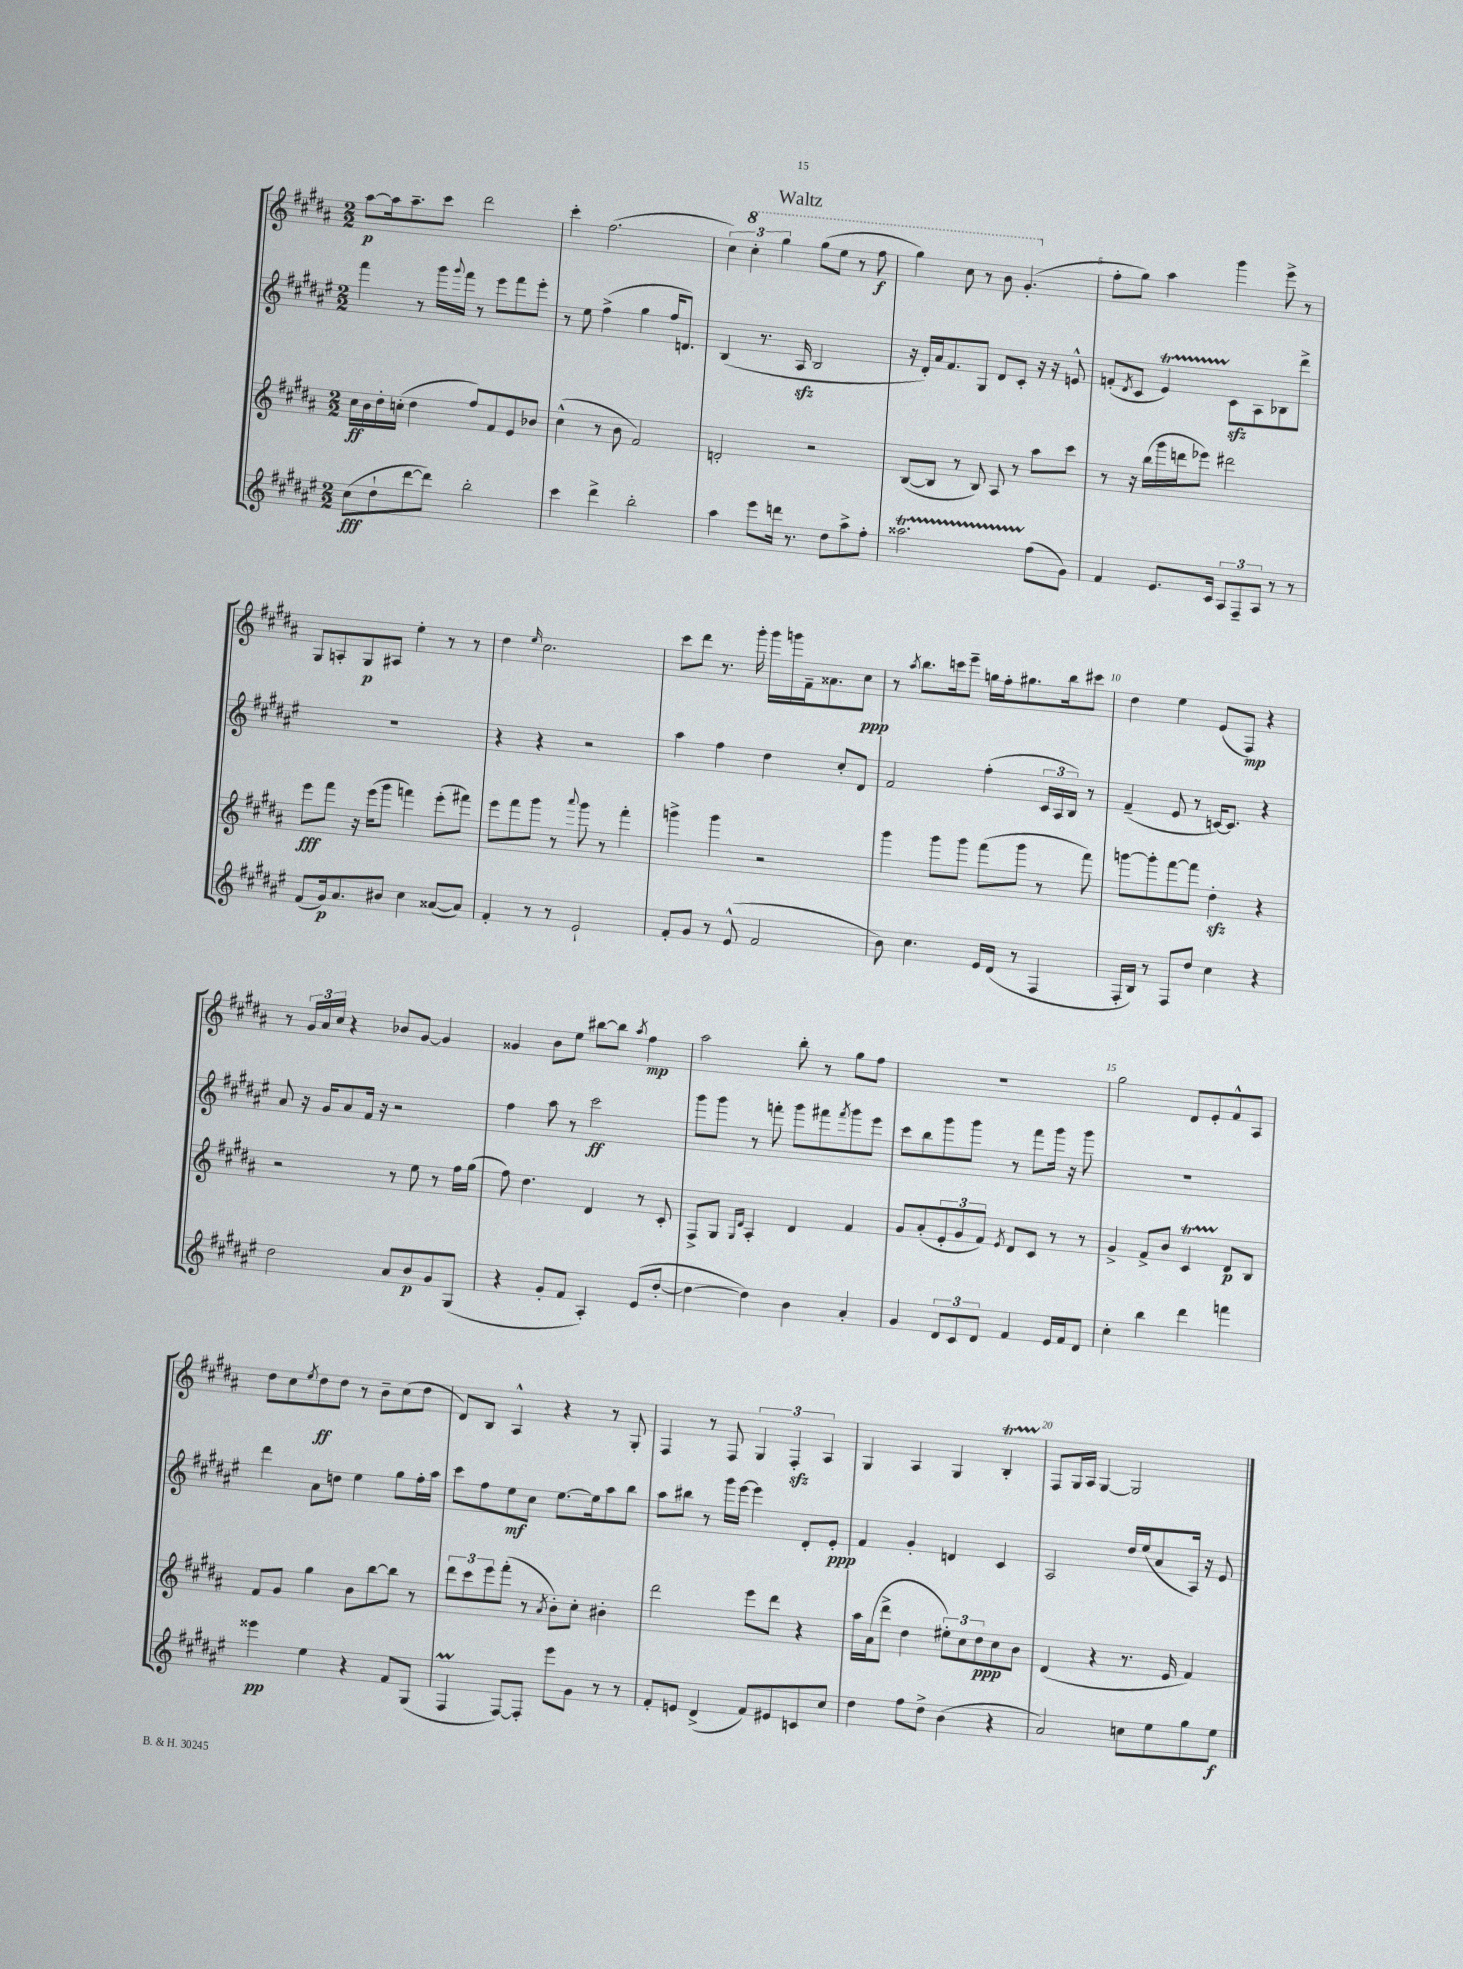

**kern	**dynam	**kern	**dynam	**kern	**dynam	**kern	**dynam
*part4	*part4	*part3	*part3	*part2	*part2	*part1	*part1
*staff4	*staff4	*staff3	*staff3	*staff2	*staff2	*staff1	*staff1
*clefG2	*	*clefG2	*	*clefG2	*	*clefG2	*
*k[f#c#g#d#a#e#]	*	*k[f#c#g#d#a#]	*	*k[f#c#g#d#a#e#]	*	*k[f#c#g#d#a#]	*
*M2/2	*	*M2/2	*	*M2/2	*	*M2/2	*
=1	=1	=1	=1	=1	=1	=1	=1
(8cc#\L	fff	16cc#\LL	ff	4fff#\	.	[8aa#\L	p
.	.	16b\	.	.	.	.	.
8dd#`\	.	16dd#'\	.	.	.	16aa#\k]	.
.	.	(16ccn'\JJ	.	.	.	8.aa#~\	.
[8ddd#\	.	4dd#\	.	8r	.	.	.
8ddd#\J])	.	.	.	16ggg#\LL	.	8ccc#\J	.
.	.	.	.	8qqggg#/	.	.	.
.	.	.	.	16fff#\JJ	.	.	.
2bb'\	.	8ff#/L)	.	8r	.	2ddd#\	.
.	.	8f#/	.	8eee#\L	.	.	.
.	.	8e/	.	8fff#\	.	.	.
.	.	8b-X/J	.	8eee#'\J	.	.	.
=2	=2	=2	=2	=2	=2	=2	=2
4ccc#\	.	(4cc#^^\	.	8r	.	4ccc#'\	.
.	.	.	.	8ee#\	.	.	.
4ddd#^\	.	8r	.	(4ff#^\	.	(2.ff#\	.
.	.	8b\	.	.	.	.	.
2bb'\	.	2f#/)	.	4gg#\	.	.	.
.	.	.	.	16ff#/KL	.	.	.
.	.	.	.	8.dn/J)	.	.	.
=3	=3	=3	=3	=3	=3	=3	=3
4aa#\	.	2dn'/	.	(4B/	.	6cc#\)	.
*	*	*	*	*	*	*8va	*
.	.	.	.	.	.	6ccc#'\	.
8eee#\L	.	.	.	8.r	.	.	.
.	.	.	.	.	.	6ggg#\	.
16dddn\Jk	.	.	.	.	.	.	.
8.r	.	.	.	16A#zz/	.	.	.
.	.	2r	.	2B/	.	(8ggg#\L	.
8dd#\L	.	.	.	.	.	8eee\J	.
8aa#^\	.	.	.	.	.	8r	.
8ff#'\J	.	.	.	.	.	8fff#\	f
=4	=4	=4	=4	=4	=4	=4	=4
2.aa##Xt\	.	([8B/L	.	16r	.	4ggg#\)	.
.	.	.	.	16d#'/LL)	.	.	.
.	.	8B/J]	.	16a#/J	.	.	.
.	.	.	.	8.f#/	.	.	.
.	.	8r	.	.	.	8ccc#\	.
.	.	8B/)	.	8G#/J	.	8r	.
.	.	8A#/	.	8d#/L	.	8bb\	.
.	.	8r	.	8c#'/J	.	(4.gg#'/	.
(8ff#\L	.	8aa#\L	.	16r	.	.	.
.	.	.	.	16r	.	.	.
8g#\J)	.	8ccc#\J	.	8en^^/	.	.	.
=5	=5	=5	=5	=5	=5	=5	=5
*	*	*	*	*	*	*X8va	*
4f#/	.	8r	.	(8fn'/L	.	8ff#'\L	.
.	.	.	.	8qd#/	.	.	.
.	.	16r	.	8c#/J	.	8gg#\J)	.
.	.	(16bb\LL	.	.	.	.	.
8.e#/L	.	16ggg#\	.	4e#t/)	.	4aa#\	.
.	.	16dddn\J	.	.	.	.	.
.	.	8eee-X\J)	.	.	.	.	.
16c#/Jk	.	.	.	.	.	.	.
12A#/L	.	2ddd#X\	.	8c#zz\L	.	4ggg#\	.
12F#~/	.	.	.	.	.	.	.
.	.	.	.	8A#\	.	.	.
12A#/J	.	.	.	.	.	.	.
8r	.	.	.	8B-X\	.	8eee^\	.
8r	.	.	.	8ddd#^\J	.	8r	.
!!LO:LB:g=z
=6	=6	=6	=6	=6	=6	=6	=6
(8f#/L	.	8eee\L	fff	1r	.	8G#/L	.
16g#/k)	p	8fff#\J	.	.	.	8An'/	.
8.a#/	.	.	.	.	.	.	.
.	.	16r	.	.	.	8G#/	p
.	.	(16eee\KL	.	.	.	.	.
8b#X/J	.	8ggg#\J	.	.	.	8A#X/J	.
4cc#\	.	4fffn\)	.	.	.	4ee'\	.
([8a##X/L	.	(8eee'\L	.	.	.	8r	.
8a##/J])	.	8fff#X\J)	.	.	.	8r	.
=7	=7	=7	=7	=7	=7	=7	=7
4f#'/	.	8eee\L	.	4r	.	4dd#\	.
.	.	8fff#\	.	.	.	.	.
.	.	.	.	.	.	16qqee/	.
8r	.	8ggg#\J	.	4r	.	2.cc#\	.
8r	.	8r	.	.	.	.	.
.	.	8qqaaa#/	.	.	.	.	.
2e#`/	.	8ggg#\	.	2r	.	.	.
.	.	8r	.	.	.	.	.
.	.	4fff#'\	.	.	.	.	.
=8	=8	=8	=8	=8	=8	=8	=8
8f#'/L	.	4gggn^\	.	4aa#\	.	8ccc#\L	.
8g#/J	.	.	.	.	.	8ddd#\J	.
8r	.	4ggg\	.	4ff#\	.	8.r	.
(8e#^^/	.	.	.	.	.	.	.
.	.	.	.	.	.	16ggg#'\	.
2f#/	.	2r	.	4dd#\	.	16ggg#\LL	.
.	.	.	.	.	.	16gggn\	.
.	.	.	.	.	.	16f#~\J	.
.	.	.	.	.	.	8.a##X\	.
.	.	.	.	8cc#'/L	.	.	.
.	.	.	.	8d#/J	.	8cc#\J	ppp
=9	=9	=9	=9	=9	=9	=9	=9
8b\)	.	4ggg#\	.	2f#/	.	8r	.
.	.	.	.	.	.	8qaa#/	.
4.cc#\	.	.	.	.	.	8.bb\L	.
.	.	8ggg#\L	.	.	.	.	.
.	.	.	.	.	.	16cccn\k	.
.	.	8ggg#\J	.	.	.	8eee~\J	.
16e#/LL	.	(8fff#\L	.	(4ff#'\	.	16ggn\LL	.
(16d#/JJ	.	.	.	.	.	16ff#'\J	.
8r	.	8ggg#\J	.	.	.	8.gg#X\	.
4F#/	.	8r	.	24c#/LL	.	.	.
.	.	.	.	24A#/	.	.	.
.	.	.	.	.	.	16bb\k	.
.	.	.	.	24B/JJ)	.	.	.
.	.	8fff#\)	.	8r	.	8ccc#X\J	.
=10	=10	=10	=10	=10	=10	=10	=10
16F#'/LL	.	[8gggn\L	.	(4f#~/	.	4dd#\	.
16B/JJ)	.	.	.	.	.	.	.
8r	.	8ggg'\]	.	.	.	.	.
8F#/L	.	[8fff#\	.	8e#/	.	4ee\	.
8dd#/J	.	8fff#\J]	.	8r	.	.	.
4cc#\	.	4dd#zz'\	.	[16cn/KL)	.	(8e/L	.
.	.	.	.	8.c/J]	.	.	.
.	.	.	.	.	.	8F#/J)	mp
4r	.	4r	.	4r	.	4r	.
!!LO:LB:g=z
=11	=11	=11	=11	=11	=11	=11	=11
2dd#\	.	2r	.	8a#/	.	8r	.
.	.	.	.	16r	.	24g#/LL	.
.	.	.	.	.	.	24a#/	.
.	.	.	.	16g#/KL	.	.	.
.	.	.	.	.	.	24cc#/JJ	.
.	.	.	.	8a#/	.	4r	.
.	.	.	.	16f#/Jk	.	.	.
.	.	.	.	16r	.	.	.
8a#/L	.	8r	.	2r	.	8b-X/L	.
8b/	p	8ee\	.	.	.	[8g#/J	.
8g#/	.	8r	.	.	.	4g#/]	.
(8G#/J	.	16ff#\LL	.	.	.	.	.
.	.	(16gg#\JJ	.	.	.	.	.
=12	=12	=12	=12	=12	=12	=12	=12
4r	.	8ff#\)	.	4ff#\	.	4g##X/	.
.	.	4.dd#\	.	.	.	.	.
8g#'/L	.	.	.	8aa#\	.	8b\L	.
8f#/J	.	.	.	8r	.	8ee\J	.
4A#'/)	.	4d#/	.	2ccc#\	ff	[8bb#X\L	.
.	.	.	.	.	.	8bb#\J]	.
.	.	.	.	.	.	8qaa#/	.
(8e#/L	.	8r	.	.	.	4ff#\	mp
[8dd#'/J	.	8c#'/	.	.	.	.	.
=13	=13	=13	=13	=13	=13	=13	=13
4dd#\_	.	8F#^/L	.	8ggg#\L	.	2aa#\	.
.	.	8G#/J	.	8ggg#\J	.	.	.
.	.	16qqG#/LL	.	.	.	.	.
.	.	16qqd#/JJ	.	.	.	.	.
4dd#\])	.	4A#'/	.	8r	.	.	.
.	.	.	.	8fffn'\	.	.	.
4b\	.	4d#/	.	8ggg#\L	.	8bb'\	.
.	.	.	.	8fff#X\	.	8r	.
.	.	.	.	8qfff#/	.	.	.
4a#'/	.	4f#/	.	8ggg#\	.	8gg#\L	.
.	.	.	.	8eee#\J	.	8ff#\J	.
=14	=14	=14	=14	=14	=14	=14	=14
4g#/	.	8g#/L	.	8ccc#\L	.	1r	.
.	.	(8a#'/	.	8bb\	.	.	.
12d#/L	.	12e'/	.	8ggg#\	.	.	.
12c#/	.	12g#/	.	.	.	.	.
.	.	.	.	8ggg#\J	.	.	.
12d#/J	.	12f#/J)	.	.	.	.	.
.	.	8qe/	.	.	.	.	.
4f#/	.	8d#/L	.	8r	.	.	.
.	.	8c#/J	.	8fff#\L	.	.	.
16e#/LL	.	8r	.	16ggg#\Jk	.	.	.
16f#/J	.	.	.	16r	.	.	.
8d#/J	.	8r	.	8ggg#\	.	.	.
=15	=15	=15	=15	=15	=15	=15	=15
4cc#'\	.	4g#^/	.	1r	.	2gg#\	.
4bb\	.	8f#^/L	.	.	.	.	.
.	.	8b/J	.	.	.	.	.
4ddd#\	.	4c#T/	.	.	.	8d#/L	.
.	.	.	.	.	.	8e'/	.
4fffn\	.	8d#/L	p	.	.	8f#^^/	.
.	.	8B/J	.	.	.	8A#/J	.
!!LO:LB:g=z
=16	=16	=16	=16	=16	=16	=16	=16
4eee##X\	pp	8f#/L	.	4ddd#\	.	8dd#\L	.
.	.	8g#/J	.	.	.	8cc#\	.
.	.	.	.	.	.	8qee/	.
4ee#\	.	4gg#\	.	8a#\L	.	8dd#\	ff
.	.	.	.	8ddn\J	.	8dd#\J	.
4r	.	8b\L	.	4ee#\	.	8r	.
.	.	[8bb\	.	.	.	8b~\L	.
8f#/L	.	8bb\J]	.	8gg#\L	.	(8cc#\	.
(8G#/J	.	8r	.	16ff#'\L	.	8dd#\J	.
.	.	.	.	16aa#\JJ	.	.	.
=17	=17	=17	=17	=17	=17	=17	=17
4F#M/	.	12ddd#\L	.	8ccc#\L	.	8d#/L)	.
.	.	12ccc#\	.	.	.	.	.
.	.	.	.	8ff#\	.	8B/J	.
.	.	12eee\	.	.	.	.	.
[8F#/L)	.	(8fff#'\J	.	8ee#\	mf	4A#^^/	.
8F#'/J]	.	8r	.	8cc#\J	.	.	.
.	.	8qa#/	.	.	.	.	.
8eee#\L	.	8b'\L)	.	[8.ee#\L	.	4r	.
8g#\J	.	8cc#'\J	.	.	.	.	.
.	.	.	.	16ee#\k]	.	.	.
8r	.	4b#X'\	.	8aa#\	.	8r	.
8r	.	.	.	8bb\J	.	8G#'/	.
=18	=18	=18	=18	=18	=18	=18	=18
8f#'/L	.	2ddd#\	.	8aa#\L	.	4F#/	.
8en/J	.	.	.	8bb#X\J	.	.	.
(4d#^/	.	.	.	8r	.	8r	.
.	.	.	.	16ggg#\LL	.	8F#/	.
.	.	.	.	[16eee#\JJ	.	.	.
8f#/L)	.	8eee\L	.	4eee#\]	.	6G#/	.
8e#X/	.	8ddd#\J	.	.	.	.	.
.	.	.	.	.	.	6F#zz'/	.
8cn/	.	4r	.	8d#'/L	.	.	.
.	.	.	.	.	.	6A#/	.
8cc#/J	.	.	.	8e#'/J	ppp	.	.
=19	=19	=19	=19	=19	=19	=19	=19
4dd#\	.	16aa#\LL	.	4f#/	.	4G#/	.
.	.	(16a#\J	.	.	.	.	.
.	.	8ddd#^\J	.	.	.	.	.
8ff#\L	.	4dd#\	.	4g#'/	.	4A#/	.
8dd#^\J	.	.	.	.	.	.	.
(4b\	.	12ee#X'\L)	.	4dn/	.	4G#/	.
.	.	12cc#\	.	.	.	.	.
.	.	12dd#\	ppp	.	.	.	.
4r	.	8cc#\	.	4c#/	.	4BT'/	.
.	.	8b\J	.	.	.	.	.
=20	=20	=20	=20	=20	=20	=20	=20
2a#/)	.	(4d#/	.	2A#/	.	8F#/L	.
.	.	.	.	.	.	16G#/L	.
.	.	.	.	.	.	16A#/JJ	.
.	.	4r	.	.	.	[4G#/	.
8ccn\L	.	8.r	.	16dd#/LL	.	2G#/]	.
.	.	.	.	(16ee#/J	.	.	.
8ee#\	.	.	.	8a#/	.	.	.
.	.	16e/	.	.	.	.	.
8gg#\	.	4f#/)	.	16A#/Jk)	.	.	.
.	.	.	.	16r	.	.	.
8ee#\J	f	.	.	8e#/	.	.	.
==	==	==	==	==	==	==	==
*-	*-	*-	*-	*-	*-	*-	*-
